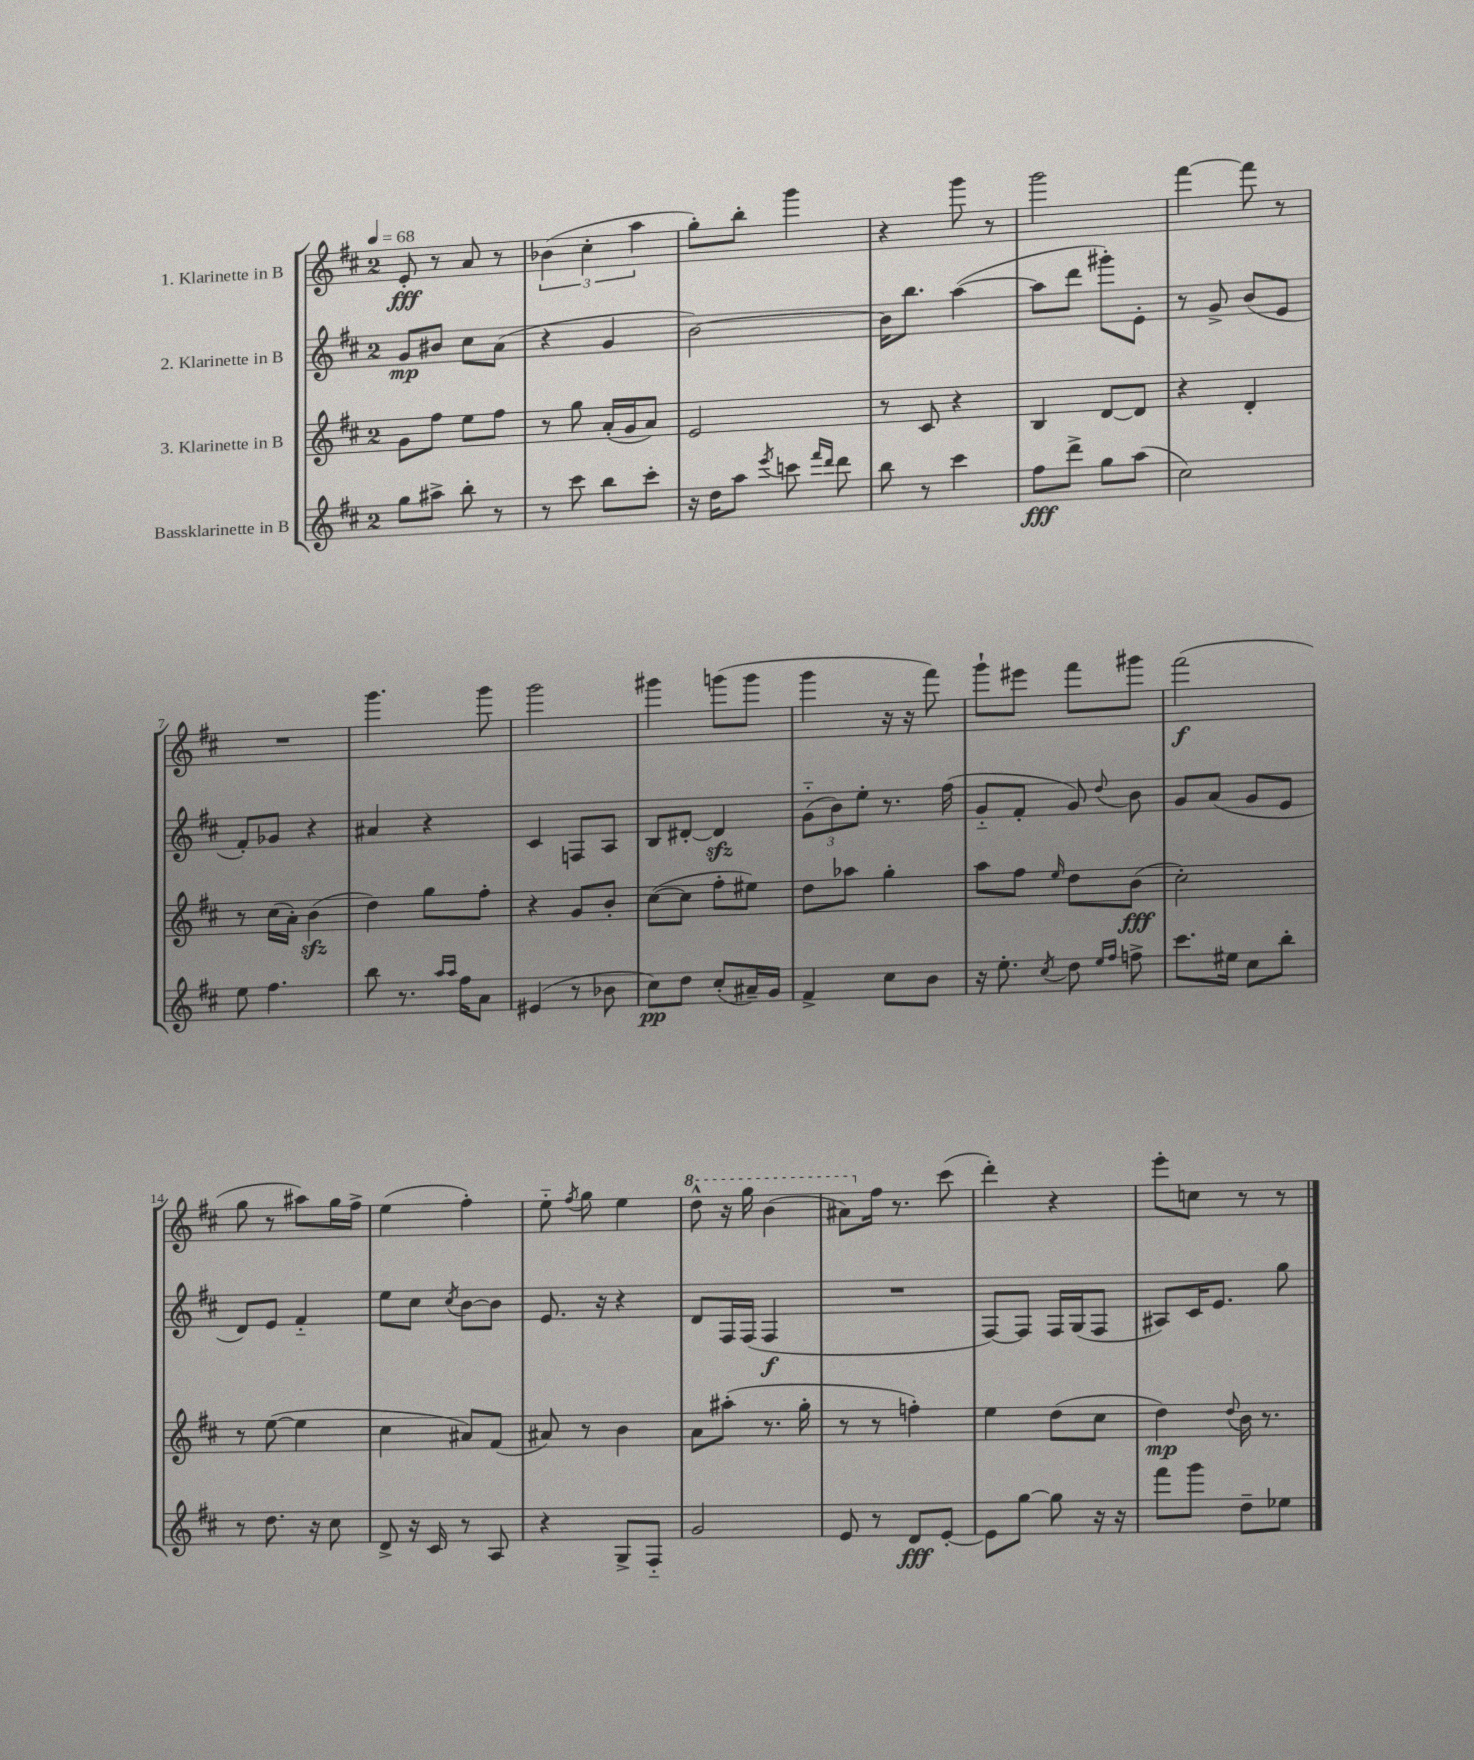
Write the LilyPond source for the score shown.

<<
\new StaffGroup <<
\new Staff = "s0" \with { instrumentName = "1. Klarinette in B" } {
    \clef treble \key d \major \once \override Staff.TimeSignature.style = #'single-digit \time 2/4 \tempo 4 = 68
    \autoBeamOff e'8-.\fff r8 a'8 r8 |
    \tuplet 3/2 { bes'4( cis''4-. a''4 } |
    g''8[-.) b''8]-. g'''4 |
    r4 g'''8 r8 |
    g'''2 |
    fis'''4~ fis'''8 r8 |
    R2 |
    g'''4. g'''8 |
    g'''2 |
    gis'''4 g'''8[( g'''8] |
    g'''4 r16 r16 fis'''8) |
    g'''8[-! eis'''8] fis'''8[ gis'''8] |
    fis'''2\f( |
    g''8 r8 ais''8[) g''16 fis''16]-> |
    e''4( fis''4-.) |
    e''8-_ \acciaccatura { fis''8 } g''8 e''4 |
    \ottava #1 d'''8-^ r16 g'''16 b''4( |
    ais''8[) \ottava #0 fis''16] r8. cis'''8( |
    d'''4-.) r4 |
    e'''8[-. c''8] r8 r8 \bar "|." |
}
\new Staff = "s1" \with { instrumentName = "2. Klarinette in B" } {
    \clef treble \key d \major \once \override Staff.TimeSignature.style = #'single-digit \time 2/4
    \autoBeamOff g'8[\mp bis'8] cis''8[ a'8]( |
    r4 g'4 |
    b'2~) |
    b'16[ b''8.] a''4~( |
    a''8[ d'''8] gis'''8[-.) e'8]-. |
    r8 g'8-> b'8[( e'8] |
    fis'8[-.) ges'8] r4 |
    ais'4 r4 |
    cis'4 f8[ a8] |
    b8[ dis'8]~-. dis'4\sfz |
    \tuplet 3/2 { g'8[-_( b'8) e''8]-. } r8. fis''16( |
    g'8[-_ fis'8]-. g'8) \appoggiatura { d''8 } b'8 |
    g'8[ a'8]( g'8[ e'8] |
    d'8[) e'8] fis'4-_ |
    e''8[ cis''8] \acciaccatura { cis''8 } b'8[~ b'8] |
    e'8. r16 r4 |
    d'8[ fis16 fis16]( fis4\f |
    R2 |
    fis8[~) fis8] fis16[ g16( fis8] |
    ais8[) cis'16 e'8.] g''8 \bar "|." |
}
\new Staff = "s2" \with { instrumentName = "3. Klarinette in B" } {
    \clef treble \key d \major \once \override Staff.TimeSignature.style = #'single-digit \time 2/4
    \autoBeamOff g'8[ fis''8] e''8[ fis''8] |
    r8 g''8 a'16[-.( g'16 a'8]) |
    e'2 |
    r8 cis'8 r4 |
    b4 d'8[~ d'8] |
    r4 d'4-. |
    r8 cis''16[( a'16]-.) b'4\sfz( |
    d''4) g''8[ fis''8]-. |
    r4 g'8[ b'8]-. |
    cis''8[~( cis''8] fis''8[-. eis''8]) |
    d''8[ aes''8] g''4-. |
    a''8[ fis''8] \grace { e''16 } d''8[ b'8]\fff( |
    cis''2-.) |
    r8 e''8~( e''4 |
    cis''4 ais'8[) fis'8]( |
    ais'8) r8 b'4 |
    a'8[ ais''8]-.( r8. g''16-. |
    r8 r8 f''4-.) |
    e''4 d''8[( cis''8] |
    d''4\mp) \appoggiatura { d''8 } b'16 r8. \bar "|." |
}
\new Staff = "s3" \with { instrumentName = "Bassklarinette in B" } {
    \clef treble \key d \major \once \override Staff.TimeSignature.style = #'single-digit \time 2/4
    \autoBeamOff g''8[ ais''8]-> b''8-. r8 |
    r8 cis'''8 b''8[ cis'''8]-. |
    r16 d''16[ a''8] \acciaccatura { e'''8 } c'''8 \grace { fis'''16[ d'''16] } d'''8 |
    b''8 r8 cis'''4 |
    fis''8[\fff d'''8]-> g''8[ a''8]( |
    cis''2) |
    e''8 fis''4. |
    b''8 r8. \grace { a''16[ a''16] } fis''16[ a'8] |
    eis'4( r8 bes'8 |
    cis''8[\pp) d''8] cis''8[-.( ais'16--) g'16] |
    fis'4-> cis''8[ b'8] |
    r16 e''8.-. \acciaccatura { cis''8 } d''8 \grace { e''16[ fis''16] } f''8-> |
    cis'''8.[ eis''16] cis''8[ b''8]-. |
    r8 d''8. r16 cis''8 |
    d'8-> r16 cis'16 r8 a8 |
    r4 g8[-> fis8]-_ |
    g'2 |
    e'8 r8 d'8[\fff e'8]~-. |
    e'8[ g''8]~ g''8 r16 r16 |
    fis'''8[ g'''8] d''8[-- ees''8] \bar "|." |
}
>>
>>
